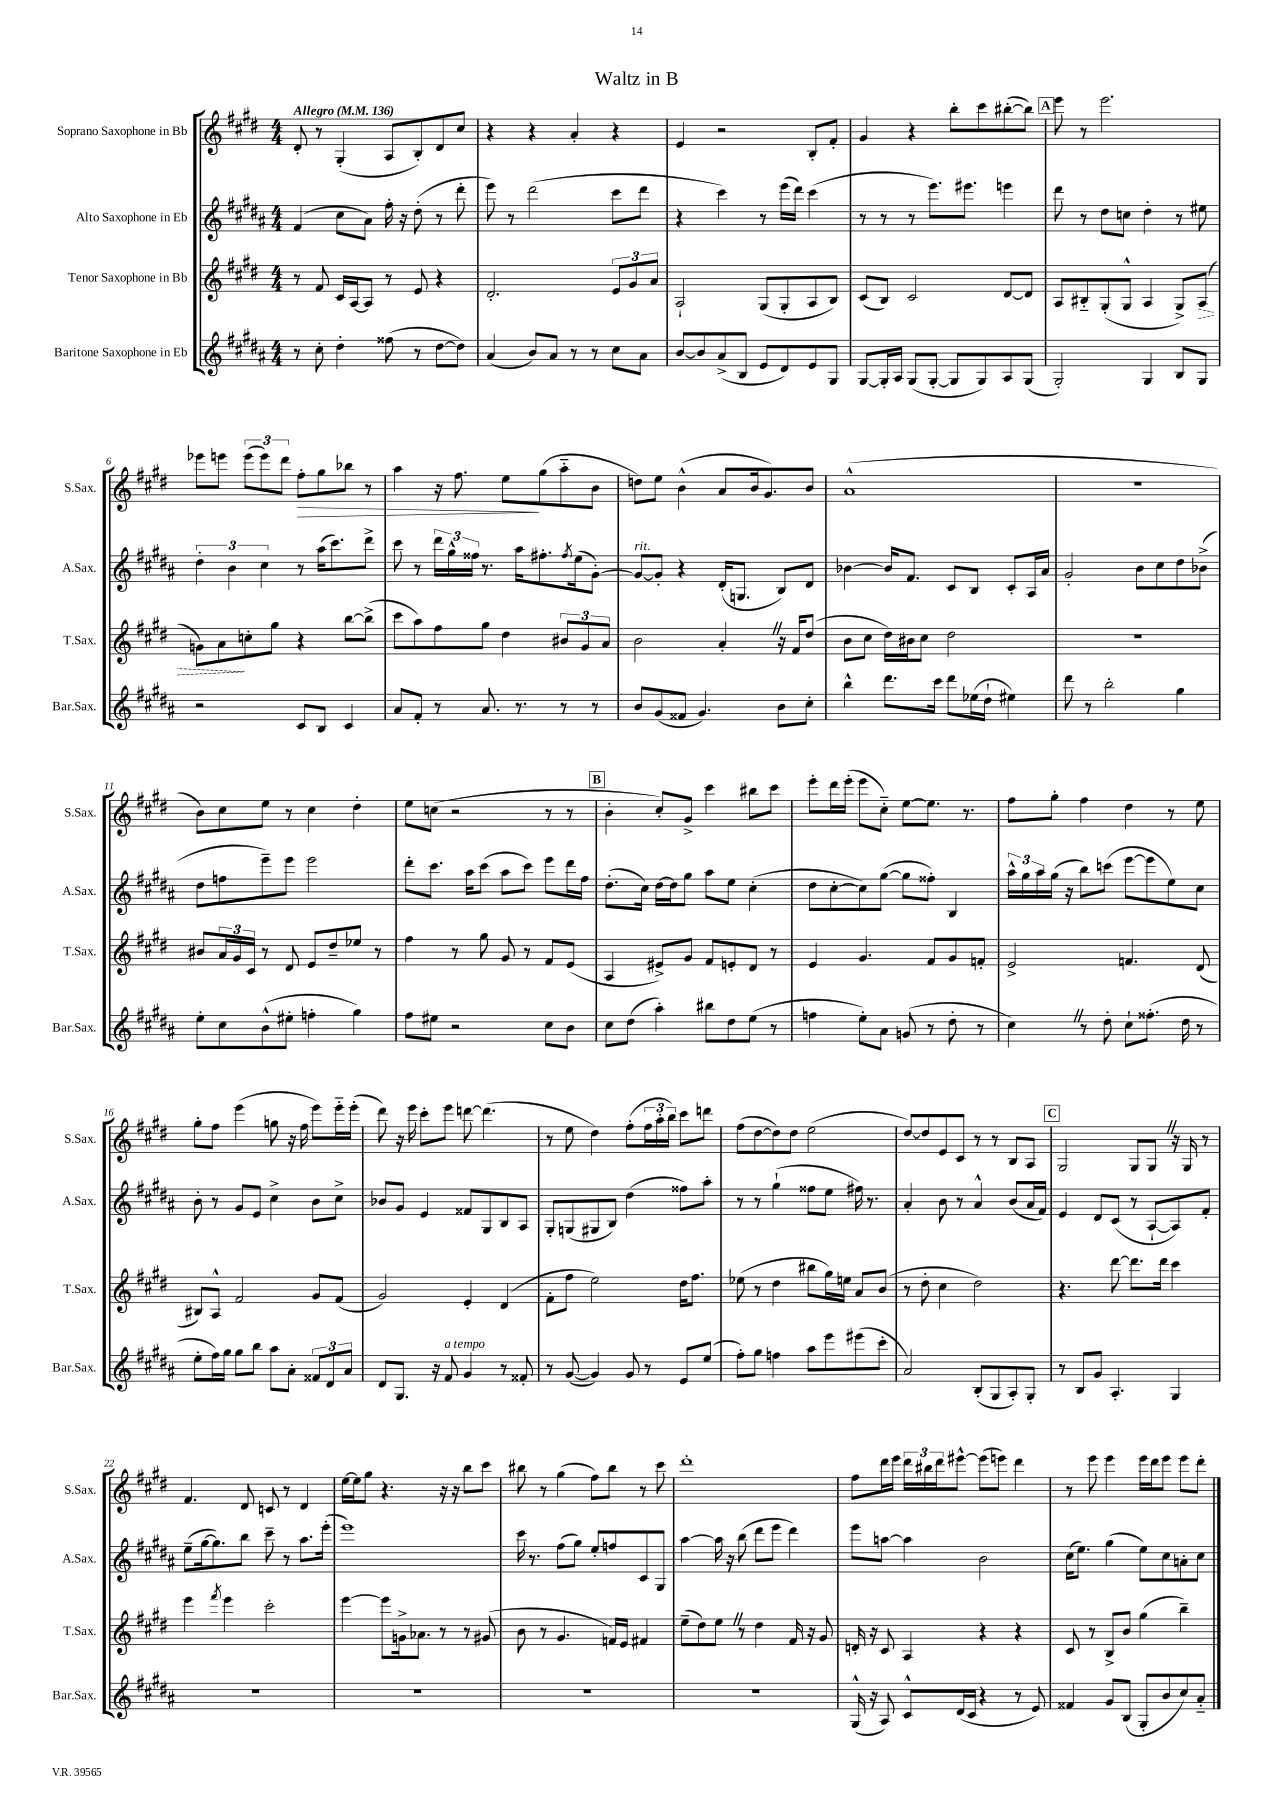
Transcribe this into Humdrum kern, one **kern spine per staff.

**kern	**kern	**dynam	**kern	**kern	**dynam
*part4	*part3	*part3	*part2	*part1	*part1
*staff4	*staff3	*staff3	*staff2	*staff1	*staff1
*I"Baritone Saxophone in Eb	*I"Tenor Saxophone in Bb	*	*I"Alto Saxophone in Eb	*I"Soprano Saxophone in Bb	*
*I'Bar.Sax.	*I'T.Sax.	*	*I'A.Sax.	*I'S.Sax.	*
*clefG2	*clefG2	*	*clefG2	*clefG2	*
*k[f#c#g#d#a#]	*k[f#c#g#d#]	*	*k[f#c#g#d#a#]	*k[f#c#g#d#]	*
*M4/4	*M4/4	*	*M4/4	*M4/4	*
*MM136	*MM136	*	*MM136	*MM136	*
=1	=1	=1	=1	=1	=1
!	!	!	!	!LO:TX:a:B:t=Allegro	!
8r	8r	.	(4f#/	8d#'/	.
8cc#'\	8f#/	.	.	8r	.
4dd#'\	16c#/LL	.	8cc#\L	(4G#'/	.
.	[16A/J	.	.	.	.
.	8A/J]	.	8a#\J)	.	.
(8ff##X\	8r	.	16ff#'\	8A/L	.
.	.	.	16r	.	.
8r	8e/	.	(8dd#'\	8B'/)	.
[8dd#\L	4r	.	8r	8d#/	.
8dd#\J])	.	.	8ddd#'\	8cc#/J	.
=2	=2	=2	=2	=2	=2
(4a#/	2.d#'/	.	8eee\)	4r	.
.	.	.	8r	.	.
8b/L)	.	.	(2ddd#\	4r	.
8a#/J	.	.	.	.	.
8r	.	.	.	4a'/	.
8r	.	.	.	.	.
8cc#\L	12e/L	.	8ccc#\L	4r	.
.	12g#/	.	.	.	.
8a#\J	.	.	8ddd#\J	.	.
.	12a/J	.	.	.	.
=3	=3	=3	=3	=3	=3
[8b/L	2A`/	.	4r	4e/	.
8b/]	.	.	.	.	.
(8a#^/	.	.	4ccc#\)	2r	.
8B/J	.	.	.	.	.
8e/L	(8G#/L	.	8r	.	.
8d#/)	8G#'/	.	(16eee\LL	.	.
.	.	.	16ddd#\JJ)	.	.
8e/	8A/	.	(4ccc#\	8B'/L	.
8G#/J	8B/J)	.	.	8f#'/J	.
=4	=4	=4	=4	=4	=4
[8G#/L	(8c#/L	.	8r	4g#/	.
16G#'/L]	8B/J)	.	8r	.	.
16A#/JJ	.	.	.	.	.
(8G#/L	2c#/	.	8r	4r	.
[8G#'/J	.	.	8.eee\L)	.	.
8G#/L]	.	.	.	8bb'\L	.
.	.	.	8.eee#X\J	.	.
8G#/)	.	.	.	8ccc#\	.
8A#/	[8d#/L	.	4eeen\	([8bb#X'\	.
(8G#/J	8d#/J]	.	.	8bb#\J])	.
!!LO:REH:place=s1:t=A
=5	=5	=5	=5	=5	=5
2G#'/)	8A/L	.	8ddd#\	8eee\	.
.	8B#X/	.	8r	8r	.
.	(8G#'/	.	8dd#\L	2.eee\	.
.	8G#^^/J	.	8ccn\J	.	.
4G#/	4A/	.	4dd#'\	.	.
8B/L	8G#^/L)	.	8r	.	.
!	!	!LO:HP:b	!	!	!
8G#/J	(8A/J	>	8ee#X\	.	.
!!LO:LB:g=z
=6	=6	=6	=6	=6	=6
2r	8gn\L)	.	6dd#'\	8eee-X\L	.
.	8a\	.	.	8eeen\J	.
.	.	.	6b\	.	.
.	8ccn'\	]	.	(12eee\L	.
.	.	.	6cc#\	12eee\)	.
.	8gg#\J	.	.	.	.
.	.	.	.	12ddd#\J	.
!	!	!	!	!	!LO:HP:b
8c#/L	4r	.	8r	8ff#'\L	>
8B/J	.	.	(16aa#\KL	8gg#\	.
.	.	.	8.ccc#\)	.	.
4c#/	[8bb\L	.	.	8bb-X\J	.
.	(8bb^\J]	.	8ddd#^\J	8r	.
=7	=7	=7	=7	=7	=7
8a#/L	8ccc#\L	.	8ccc#\	4aa\	.
8f#'/J	8aa\)	.	8r	.	.
8r	8ff#\	.	24ddd#\LL	16r	.
.	.	.	24gg#^^\	.	.
.	.	.	.	8.ff#\	.
.	.	.	24ff##X\JJ	.	.
8.a#/	8gg#\J	.	8.r	.	.
.	4dd#\	.	.	8ee\L	.
8.r	.	.	16aa#\KL	.	.
.	.	.	8.ff#X'\	(8gg#\	]
8r	12b#X/L	.	.	8aa\	.
.	.	.	8qff#/	.	.
.	.	.	(16ee\k	.	.
.	12g#/	.	.	.	.
8r	.	.	[8g#'\J)	8b\J	.
.	12a/J	.	.	.	.
=8	=8	=8	=8	=8	=8
!	!	!	!LO:TX:a:i:t=rit.	!	!
8b/L	2b\	.	8g#/L_	8ddn\L)	.
(8g#/	.	.	8g#'/J]	8ee\J	.
8f##X/J	.	.	4r	(4b^^\	.
4.g#/)	.	.	.	.	.
.	4a'Z/	.	(16d#'/KL	8a/L	.
.	.	.	8.Gn/J	.	.
.	.	.	.	16b/k	.
.	.	.	.	8.g#/)	.
8b\L	16r	.	8B/L)	.	.
.	16f#/KL	.	.	.	.
8cc#'\J	(8dd#/J	.	8d#/J	8b/J	.
=9	=9	=9	=9	=9	=9
4bb^^\	8b\L	.	[4b-X\	(1a^^	.
.	8cc#\J	.	.	.	.
8.ddd#\L	16dd#\LL)	.	16b-/KL]	.	.
.	16b#X\J	.	8.f#/J	.	.
.	8cc#\J	.	.	.	.
16ccc#\Jk	.	.	.	.	.
8ddd#\L	2dd#\	.	8c#/L	.	.
(16ee-X\L	.	.	8B/J	.	.
16dd#`\JJ	.	.	.	.	.
4ee#X\)	.	.	8c#'/L	.	.
.	.	.	16A#/L	.	.
.	.	.	16a#/JJ	.	.
=10	=10	=10	=10	=10	=10
8ddd#\	1r	.	2g#'/	1r	.
8r	.	.	.	.	.
2bb'\	.	.	.	.	.
.	.	.	8b\L	.	.
.	.	.	8cc#\	.	.
4gg#\	.	.	8dd#\	.	.
.	.	.	(8b-X^\J	.	.
!!LO:LB:g=z
=11	=11	=11	=11	=11	=11
8ee'\L	8b#X/L	.	8dd#\L	8b\L)	.
8cc#\	24a/L	.	8ffn\	8cc#\	.
.	24g#/	.	.	.	.
.	24c#/JJ	.	.	.	.
(8b^^\	8r	.	8eee~\)	8ee\J	.
8ee#X'\J	8d#/	.	8eee\J	8r	.
4ffn'\	8e/L	.	2eee\	4cc#\	.
.	8dd#~/	.	.	.	.
4gg#\)	8ee-X/J	.	.	4dd#'\	.
.	8r	.	.	.	.
=12	=12	=12	=12	=12	=12
8ff#\L	4ff#\	.	8ddd#'\L	8ee\L	.
8ee#X\J	.	.	8.ccc#\J	(8ccn\J	.
2r	8r	.	.	2r	.
.	.	.	16aa#\KL	.	.
.	8gg#\	.	(8ccc#\J	.	.
.	8g#/	.	8aa#\L	.	.
.	8r	.	8ccc#\J)	.	.
8cc#\L	8f#/L	.	8eee\L	8r	.
8b\J	(8e/J	.	16ddd#\L	8r	.
.	.	.	16ff#\JJ	.	.
!!LO:REH:place=s1:t=B
=13	=13	=13	=13	=13	=13
8cc#\L	4A/	.	(8.dd#'\L	4b'\	.
(8dd#\J	.	.	.	.	.
.	.	.	16cc#\Jk)	.	.
4aa#'\)	8e#X^/L)	.	[16dd#\LL	8cc#'/L)	.
.	.	.	16dd#\J]	.	.
.	8g#/J	.	8gg#\J	8g#^/J	.
8bb#X\L	8f#/L	.	8aa#\L	4ccc#\	.
8dd#\	8en'/	.	8ee\J	.	.
(8ee\J	8d#/J	.	(4cc#'\	8bb#X\L	.
8r	8r	.	.	8ccc#\J	.
=14	=14	=14	=14	=14	=14
4ffn\	4e/	.	8dd#\L	8eee'\L	.
.	.	.	[8cc#'\	16ddd#\L	.
.	.	.	.	(16eee'\JJ	.
8ee'\L)	4.g#/	.	8cc#\])	8eee\L	.
8a#\J	.	.	([8gg#\J	8cc#\J)	.
(8gn/	.	.	8gg#\L]	[8ee\L	.
8r	8f#/L	.	8ff##X'\J)	8.ee\J]	.
8dd#'\	8g#/	.	4B/	.	.
.	.	.	.	8.r	.
8r	8fn'/J	.	.	.	.
=15	=15	=15	=15	=15	=15
4cc#Z\)	2e^/	.	24aa#^^\LL	8ff#\L	.
.	.	.	24gg#\	.	.
.	.	.	24aa#\	.	.
.	.	.	(16gg#\JJ	8gg#'\J	.
.	.	.	16r	.	.
8r	.	.	8bb\L)	4ff#\	.
8dd#'\	.	.	(8cccn\J	.	.
8cc#`\L	4.fn/	.	[8eee\L	4dd#\	.
(8.ff##X'\J	.	.	8eee\]	.	.
.	.	.	8ee\)	8r	.
16dd#\	.	.	.	.	.
8r	(8d#/	.	8cc#\J	8ee\	.
!!LO:LB:g=z
=16	=16	=16	=16	=16	=16
8ee'\L	8B#X/L)	.	8b'\	8gg#'\L	.
16ff#\L)	8A^^/J	.	8r	8ff#\J	.
16gg#\JJ	.	.	.	.	.
8gg#\L	2f#/	.	8g#/L	(4eee\	.
8bb\J	.	.	8e/J	.	.
8aa#\L	.	.	4cc#^\	8ggn\	.
8a#'\J	.	.	.	16r	.
.	.	.	.	16ff#\	.
12f##X/L	8g#/L	.	8b\L	8eee\L)	.
12d#/	.	.	.	.	.
.	(8f#/J	.	8cc#^\J	16eee\L	.
12a#/J	.	.	.	.	.
.	.	.	.	(16eee'\JJ	.
=17	=17	=17	=17	=17	=17
8d#/L	2g#/)	.	8b-X/L	8ddd#\)	.
8.G#/J	.	.	8g#/J	16r	.
.	.	.	.	16eee\	.
.	.	.	4e/	8ccc#'\L	.
16r	.	.	.	.	.
!LO:TX:a:i:t=a tempo	!	!	!	!	!
8f#/	.	.	.	8eee\J	.
4g#/	4e'/	.	8f##X/L	[8dddn\	.
.	.	.	8G#/	(4.ddd\]	.
8r	(4d#/	.	8B/	.	.
8f##X'/	.	.	8A#/J	.	.
=18	=18	=18	=18	=18	=18
8r	8f#'\L	.	8G#'/L	8r	.
([8g#/	8ff#\J	.	(8Gn/	8ee\	.
4g#/])	2ee\)	.	8G#X/	4dd#\)	.
.	.	.	8B/J)	.	.
8g#/	.	.	(4dd#\	(8ff#'\L	.
8r	.	.	.	24ff#\L	.
.	.	.	.	24aa'\	.
.	.	.	.	24bb\JJ)	.
8e/L	16dd#\KL	.	8ff##X\L)	8ccc#\L	.
.	8.ff#\J	.	.	.	.
(8ee/J	.	.	8aa#'\J	8dddn\J	.
=19	=19	=19	=19	=19	=19
8ff#'\L)	(8ee-X\	.	8r	(8ff#\L	.
8gg#\J	8r	.	8r	[8dd#\	.
4ffn\	4dd#\	.	(4gg#`\	8dd#\])	.
.	.	.	.	8dd#\J	.
8aa#\L	8bb#X\L	.	8ff##X\L	(2ee\	.
8eee\	16gg#\L)	.	8ee\J	.	.
.	16een\JJ	.	.	.	.
(8eee#X\	8a/L	.	16ff#X\)	.	.
.	.	.	8.r	.	.
8ccc#'\J	(8b/J	.	.	.	.
=20	=20	=20	=20	=20	=20
2a#/)	8r	.	4a#'/	[8dd#/L)	.
.	8dd#'\	.	.	8dd#/]	.
.	4cc#\	.	8b\	8e/	.
.	.	.	8r	8c#/J	.
(8B'/L	2dd#\)	.	4a#^^/	8r	.
8G#/	.	.	.	8r	.
8A#'/)	.	.	(8b/L	8B/L	.
8G#'/J	.	.	16a#/L	8A/J	.
.	.	.	16f#/JJ)	.	.
!!LO:REH:place=s1:t=C
=21	=21	=21	=21	=21	=21
8r	4.r	.	4e/	2G#/	.
8B/L	.	.	.	.	.
8g#/J	.	.	8d#/L	.	.
4.A#'/	[8ddd#\	.	(8c#/J	.	.
.	8.ddd#\L]	.	8r	8G#/L	.
.	.	.	[8A#`/L	8G#Z/J	.
.	16ddd#\Jk	.	.	.	.
4G#/	4ccc#\	.	8A#/])	16r	.
.	.	.	.	16G#/	.
.	.	.	8f#'/J	8r	.
!!LO:LB:g=z
=22	=22	=22	=22	=22	=22
1r	4eee\	.	(8ee~\L	4.f#/	.
.	.	.	[16gg#\k	.	.
.	.	.	8.gg#\])	.	.
.	8qfff#/	.	.	.	.
.	4eee\	.	.	.	.
.	.	.	8bb\J	8d#/	.
.	2ccc#'\	.	8ccc#~\	8cn/	.
.	.	.	8r	8r	.
.	.	.	8.aa#\L	4d#/	.
.	.	.	(16eee'\Jk	.	.
=23	=23	=23	=23	=23	=23
1r	[4eee\	.	1eee)	[16ee\LL	.
.	.	.	.	16ee\J]	.
.	.	.	.	8gg#\J	.
.	8eee\L]	.	.	4.r	.
.	16gn^\k	.	.	.	.
.	8.a-X\J	.	.	.	.
.	8r	.	.	16r	.
.	.	.	.	16r	.
.	8r	.	.	8bb\L	.
.	(8g#X/	.	.	8ccc#\J	.
=24	=24	=24	=24	=24	=24
1r	8b\	.	16ccc#\	8bb#X\	.
.	.	.	8.r	.	.
.	8r	.	.	8r	.
.	4.g#/	.	(8ff#\L	(4gg#\	.
.	.	.	8gg#\J)	.	.
.	.	.	8ee'/L	8ff#\L)	.
.	16fn/LL)	.	8ffn/	8bb#\J	.
.	16e/JJ	.	.	.	.
.	4f#X/	.	8c#/	8r	.
.	.	.	8G#/J	8ccc#\	.
=25	=25	=25	=25	=25	=25
1r	(8ee~\L	.	[4aa#\	1ddd#'	.
.	8dd#\)	.	.	.	.
.	8eeZ\J	.	16aa#\]	.	.
.	.	.	16r	.	.
.	8r	.	(8bb\	.	.
.	4dd#\	.	8ddd#\L	.	.
.	.	.	8eee\J	.	.
.	16f#/	.	4ddd#\)	.	.
.	16r	.	.	.	.
.	8g#/	.	.	.	.
=26	=26	=26	=26	=26	=26
(16G#^^/	16dn'/	.	8eee\L	8ff#\L	.
16r	16r	.	.	.	.
8A#/)	8c#/	.	[8aan\J	16ddd#\L	.
.	.	.	.	16eee\JJ	.
8c#^^/L	4A/	.	4aa\]	24ddd#\LL	.
.	.	.	.	24bb#X\	.
.	.	.	.	24ddd#\J	.
(16d#/L	.	.	.	[8eee#X^^\J	.
16c#/JJ	.	.	.	.	.
4r	4r	.	2b\	(8eee#\L]	.
.	.	.	.	8eeen\J)	.
8r	4r	.	.	4ddd#\	.
8e/)	.	.	.	.	.
=27	=27	=27	=27	=27	=27
4f##X/	8c#/	.	(16cc#\KL	8r	.
.	.	.	8.ee\J)	.	.
.	8r	.	.	8eee\	.
8g#/L	8B^/L	.	(4gg#\	4eee\	.
(8B/J	8b/J	.	.	.	.
8G#'/L	(4gg#\	.	8ee\L)	16eee\LL	.
.	.	.	.	16ddd#\J	.
8b/	.	.	8cc#\	8eee\J	.
8cc#/)	4bb~\)	.	8an'\	8eee\L	.
8a#/J	.	.	8cc#\J	8ddd#'\J	.
==	==	==	==	==	==
*-	*-	*-	*-	*-	*-
